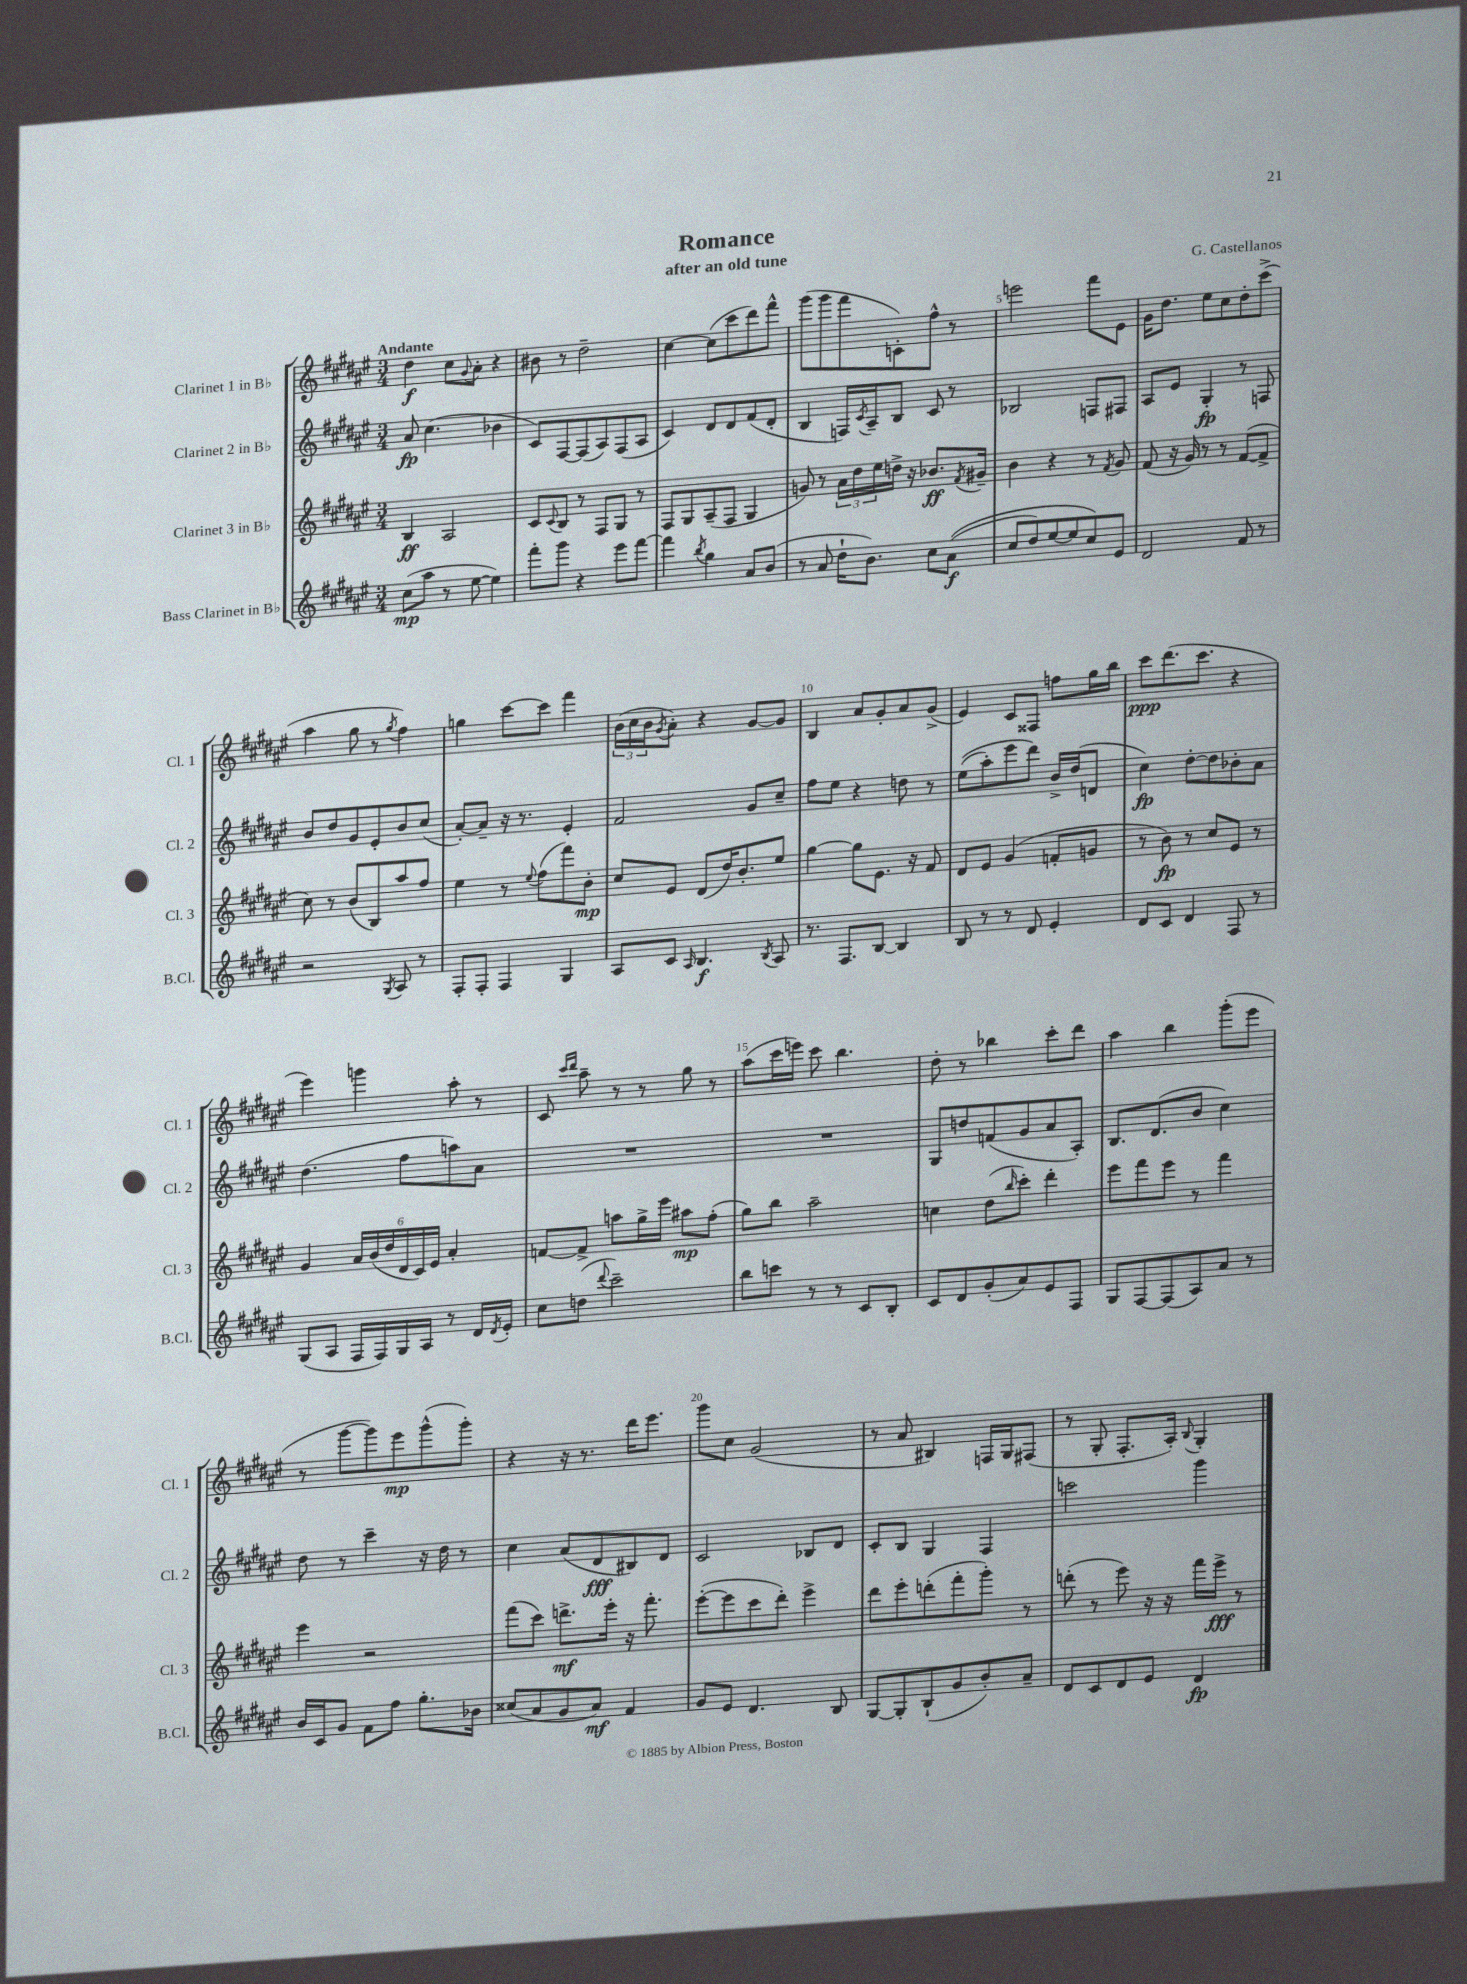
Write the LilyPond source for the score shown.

\header { title = "Romance" composer = "G. Castellanos" subtitle = "after an old tune" }
<<
\new StaffGroup <<
\new Staff = "s0" \with { instrumentName = "Clarinet 1 in Bb" shortInstrumentName = "Cl. 1" } {
    \clef treble \key fis \major \numericTimeSignature \time 3/4 \tempo "Andante"
    dis''4\f cis''8 \appoggiatura { gis'8 } ais'8-. r4 |
    bis'8 r8 dis''2-- |
    cis''4~ cis''8( cis'''8 dis'''8) fis'''8-^ |
    gis'''8( gis'''8 fis'''8 c'8-.) fis''8-^ r8 |
    e'''2 fis'''8 eis'8 |
    gis'16 dis''8. eis''8 cis''8 dis''8-. cis'''8->( |
    ais''4 gis''8 r8 \acciaccatura { gis''8 } fis''4) |
    g''4 cis'''8~ cis'''8 fis'''4 |
    \tuplet 3/2 { b'16( cis''16 b'16 } \acciaccatura { gis'8 } ais'8-.) r4 gis'8~ gis'8 |
    b4 ais'8 gis'8-. ais'8 gis'8->( |
    eis'4) cis'8 fisis8 f''8 gis''16 b''16 |
    cis'''8\ppp dis'''8.( cis'''8. r4 |
    eis'''4) g'''4 ais''8-. r8 |
    cis'8 \grace { cis'''16 dis'''16 } ais''8-- r8 r8 gis''8 r8 |
    ais''8( cis'''16 e'''16) cis'''8 b''4. |
    dis''8-. r8 bes''4 cis'''8-. dis'''8 |
    ais''4 b''4 gis'''8-.( eis'''8 |
    r8 gis'''8~ gis'''8) eis'''8\mp gis'''8-^( gis'''8-.) |
    r4 r16 r8. dis'''16 eis'''8. |
    gis'''8 cis''8 gis'2( |
    r8 ais'8 bis4) f16 gis16 fis8( |
    r8 gis8-. fis8.-. ais16-.) \appoggiatura { b8 } gis4-. \bar "|." |
}
\new Staff = "s1" \with { instrumentName = "Clarinet 2 in Bb" shortInstrumentName = "Cl. 2" } {
    \clef treble \key fis \major \numericTimeSignature \time 3/4
    ais'8\fp cis''4.( bes'4 |
    cis'8) fis8~ fis8( ais8) fis8( ais8 |
    cis'4) dis'8 dis'8 fis'8( dis'8-. |
    b4 f16) \acciaccatura { cis'8 } ais16-- b8 cis'8 r8 |
    bes2 f8 fis8 |
    ais8 eis'8 gis4-.\fp r8 f8 |
    b'8 dis''8 gis'8 eis'8-. b'8 cis''8( |
    ais'8~-.) ais'8-- r16 r8. eis'4-. |
    fis'2 gis'8 cis''8-- |
    fis''8 eis''8 r4 d''8 r8 |
    eis''8(\( ais''8-.) eis'''8 dis'''8\) b'16-> dis''16( d'8 |
    cis''4\fp) dis''8~-. dis''8 bes'8-. ais'8 |
    dis''4.( fis''8 a''8) ais'8 |
    R2. |
    R2. |
    gis8 d''8 f'8( gis'8 ais'8 ais8-.) |
    b8. dis'8.( b'8 cis''4) |
    dis''8 r8 cis'''4-- r16 dis''16 r8 |
    cis''4 ais'8( dis'8\fff bis8) dis'8 |
    cis'2 bes8 dis'8 |
    cis'8-. b8 gis4 fis4 |
    c'''2 gis'''4 \bar "|." |
}
\new Staff = "s2" \with { instrumentName = "Clarinet 3 in Bb" shortInstrumentName = "Cl. 3" } {
    \clef treble \key fis \major \numericTimeSignature \time 3/4
    b4\ff ais2 |
    cis'8 \appoggiatura { cis'8 } b8 r8 fis8 gis8 r8 |
    fis8 gis8 ais8--( fis8 gis4 |
    g'8) r8 \tuplet 3/2 { ais'16 dis''16 eis''16 } d''16-> r16 bes'8.\ff \acciaccatura { fis'8 } gis'16-- |
    b'4 r4 r8 \acciaccatura { fis'8 } gis'8 |
    fis'8( r16 gis'16) r8 r8 fis'8~( fis'8-> |
    cis''8) r8 b'8( b8) ais''8 fis''8 |
    eis''4 r8 \appoggiatura { eis''8 } fis''8( fis'''8) b'8-.\mp |
    cis''8 eis'8 dis'8( dis''16) b'8.-. eis''8 |
    gis''4~ gis''8 eis'8. r16 fis'8 |
    dis'8 eis'8 gis'4( f'8-. g'8 |
    r8 b'8\fp) r8 cis''8 eis'8 r8 |
    gis'4 \tuplet 6/4 { ais'16 b'16( dis''16 dis'16 cis'16) eis'16 } ais'4-. |
    f'8~ f'8-> a''8 gis''16-> eis'''16 ais''8\mp fis''8-.( |
    gis''8) b''8 ais''2-- |
    c''4 dis''8( \grace { b''16 } cis'''8-.) dis'''4-. |
    eis'''8 fis'''8 eis'''8 r8 fis'''4 |
    eis'''4 r2 |
    fis'''8( cis'''8) d'''8.->\mf eis'''16-. r16 fis'''8.-. |
    eis'''8~-.( eis'''8 cis'''8 dis'''8-.) eis'''4-> |
    dis'''8 eis'''8-. d'''8-.( fis'''8-. gis'''8-.) r8 |
    d'''8-.( r8 eis'''8) r16 r16 fis'''16 eis'''16->\fff r8 \bar "|." |
}
\new Staff = "s3" \with { instrumentName = "Bass Clarinet in Bb" shortInstrumentName = "B.Cl." } {
    \clef treble \key fis \major \numericTimeSignature \time 3/4
    cis''8\mp( ais''8 r8 eis''8~ eis''4) |
    fis'''8-. gis'''8 r4 eis'''8 fis'''8~ |
    fis'''4 \acciaccatura { b''8 } gis''4 ais'8 b'8( |
    r8 ais'8 dis''16-! b'8.) cis''8 ais'8\f(\( |
    cis''8 dis''8) eis''8~ eis''8 cis''8\) eis'8 |
    dis'2 fis'8 r8 |
    r2 \acciaccatura { gis8 } ais8 r8 |
    fis8-. fis8-. fis4 gis4 |
    ais8 cis'8 \grace { ais16 } b4.\f \acciaccatura { b8 } ais8 |
    r8. fis8. b8~ b4 |
    b8 r8 r8 dis'8 eis'4-. |
    dis'8 cis'8 dis'4 fis8 r8 |
    gis8( ais8 fis16 fis16) gis16 ais16 r8 dis'16 \acciaccatura { dis'8 } eis'16-. |
    cis''8 d''8( \appoggiatura { dis'''8 } cis'''2--) |
    b''8 c'''8 r8 r8 cis'8 b8-. |
    cis'8 dis'8 gis'8-.( ais'8) eis'8 fis8 |
    gis8 fis8~ fis8( ais8) ais'8 r8 |
    b'16 cis'16 gis'8 fis'8 fis''8 gis''8.-. bes'16 |
    cisis''8( ais'8 gis'8 ais'8\mf) fis'4 |
    gis'8 eis'8 dis'4. b8 |
    gis8~ gis8-. b8-!( gis'8 b'8-.) ais'8-- |
    dis'8 cis'8 dis'8 eis'8 dis'4\fp \bar "|." |
}
>>
>>
\layout { \context { \Score \override BarNumber.break-visibility = ##(#f #t #t) barNumberVisibility = #(every-nth-bar-number-visible 5) } }
